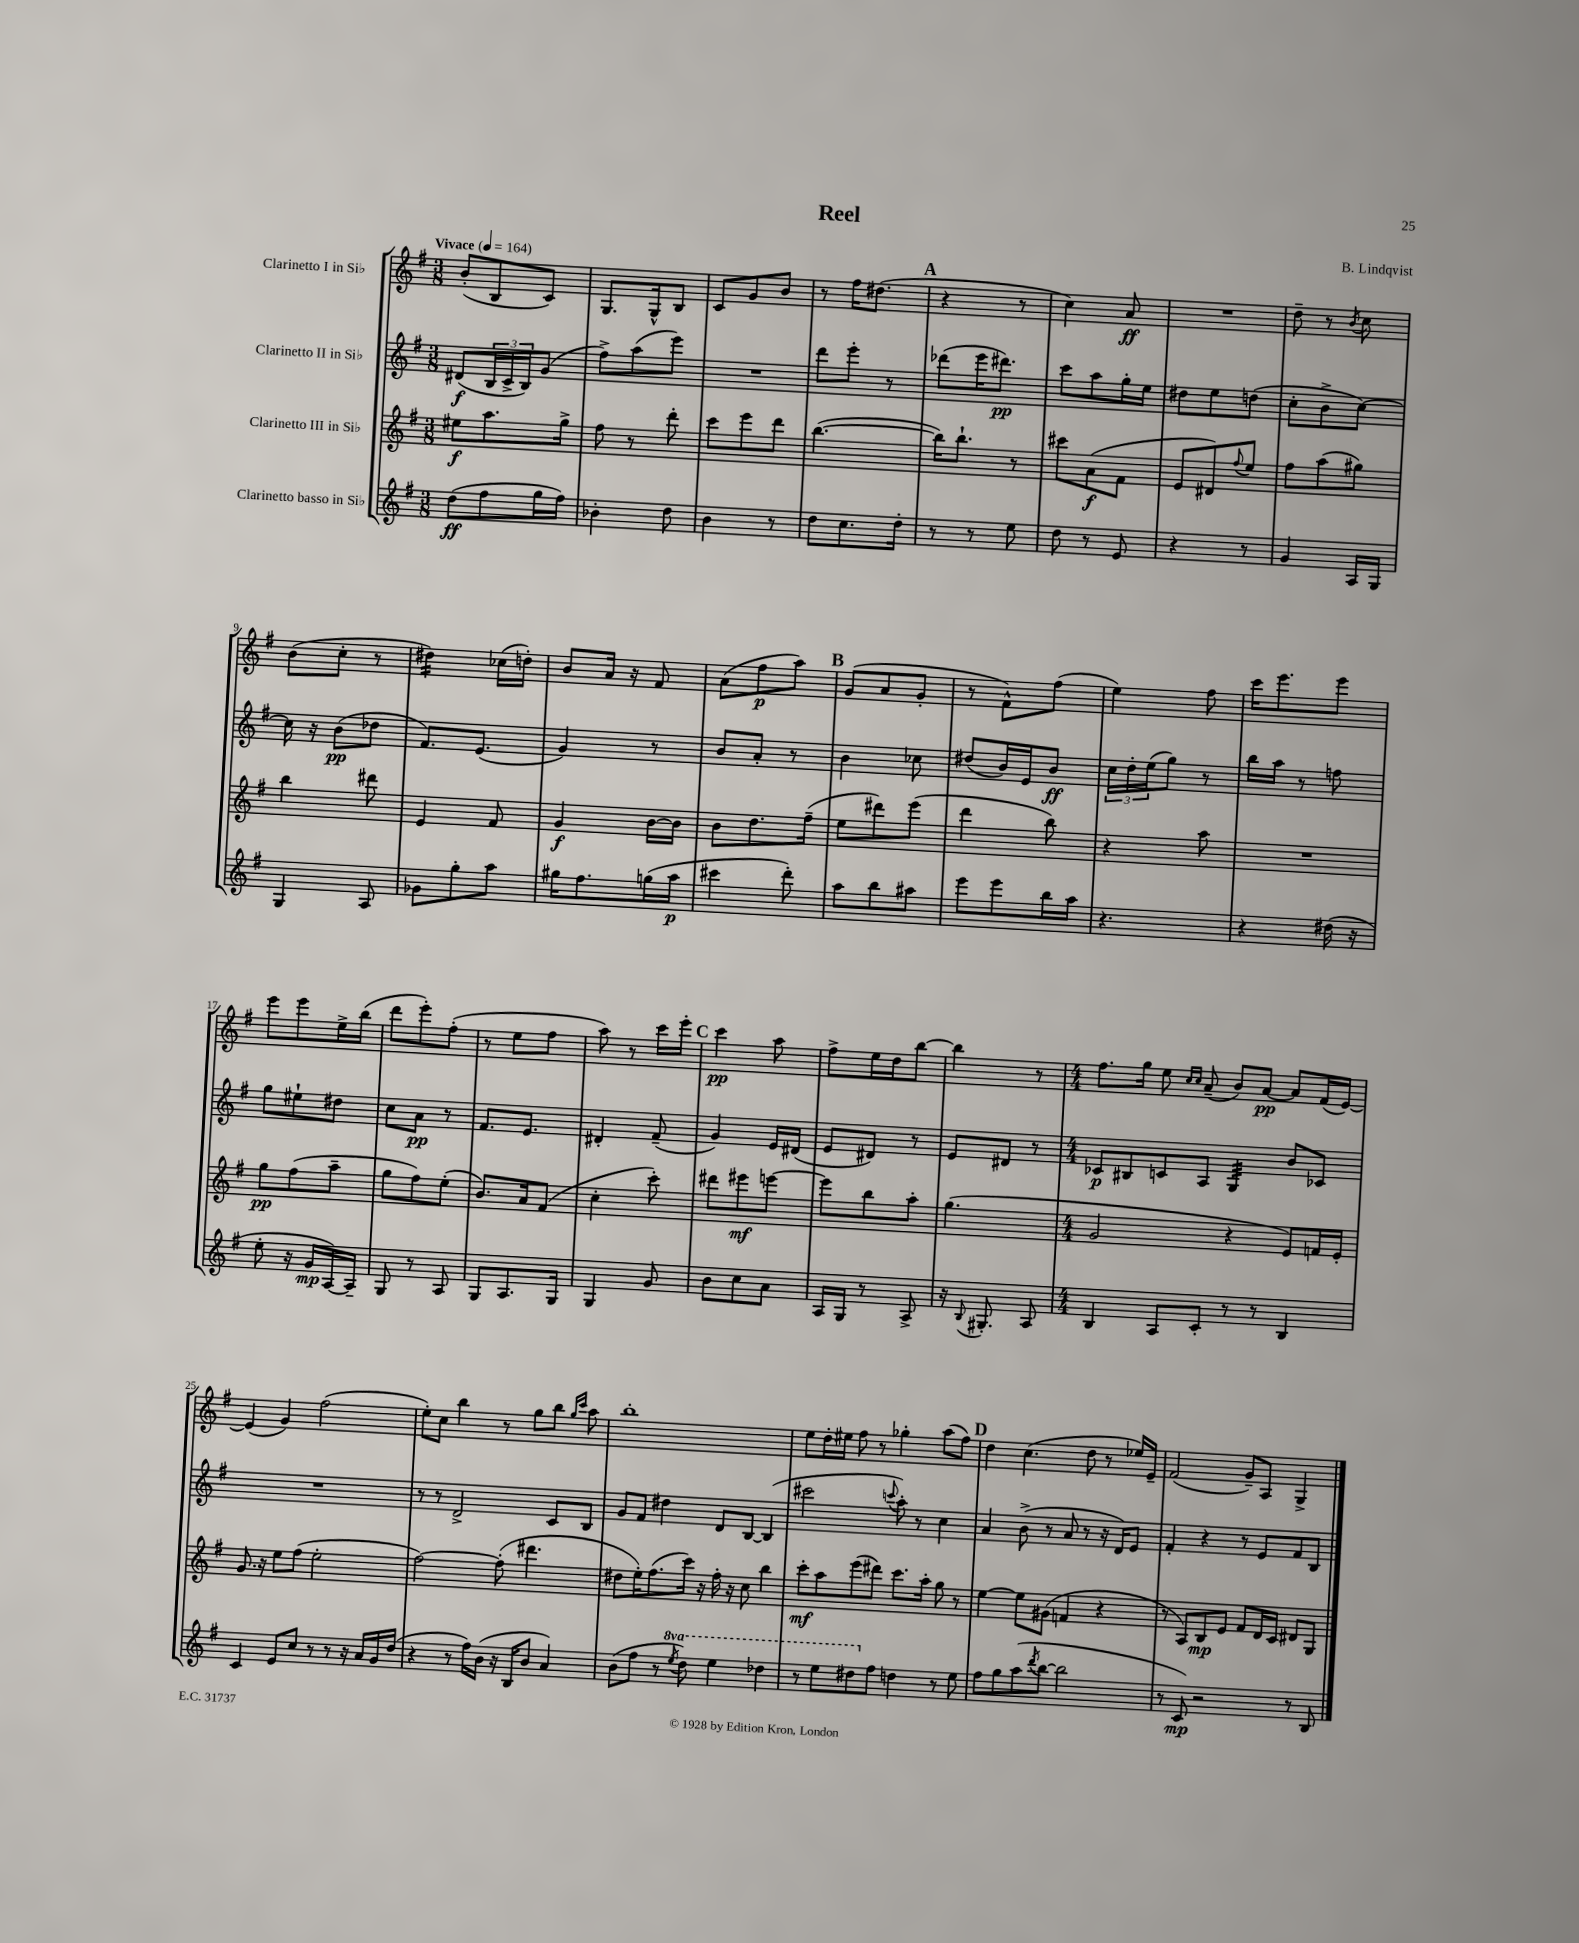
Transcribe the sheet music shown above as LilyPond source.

\header { title = "Reel" composer = "B. Lindqvist" }
<<
\new StaffGroup <<
\new Staff = "s0" \with { instrumentName = "Clarinetto I in Sib" } {
    \clef treble \key g \major \numericTimeSignature \time 3/8 \tempo "Vivace" 4 = 164
    b'8-.( b8 c'8) |
    g8. g16-^ b8 |
    c'8 g'8 b'8 |
    r8 fis''16 dis''8.( |
    \mark \markup { \bold "A" } r4 r8 |
    c''4) a'8\ff |
    R4. |
    d''8-- r8 \acciaccatura { b'8 } c''8 |
    b'8( c''8-. r8 |
    dis''4:16) ces''16( d''16-.) |
    b'8 a'16 r16 fis'8 |
    a'8( fis''8\p a''8) |
    \mark \markup { \bold "B" } g'8( a'8 g'8-. |
    r8 fis'8-^) fis''8( |
    e''4) fis''8 |
    c'''16 e'''8. e'''8 |
    e'''8 e'''8 e''16-> b''16( |
    d'''8 e'''8-.) fis''8-.( |
    r8 e''8 fis''8 |
    a''8) r8 c'''16 e'''16-. |
    \mark \markup { \bold "C" } c'''4\pp a''8 |
    fis''8-> e''16 d''16 b''8~ |
    b''4 r8 |
    \numericTimeSignature \time 4/4 fis''8. g''16 e''8 \grace { c''16 c''16 } a'8--( b'8) a'8~\pp a'8 fis'16( e'16~) |
    e'4( g'4) fis''2( |
    e''8-.) c''8 b''4 r8 g''8 b''8 \grace { g''16 c'''16 } a''8 |
    b''1-. |
    e''8 d''16-. eis''16 fis''8 r8 ges''4-. a''8( fis''8) |
    \mark \markup { \bold "D" } d''4 c''4.( d''8 r8 ees''16) e'16-- |
    fis'2( g'8--) a8 g4-> \bar "|." |
}
\new Staff = "s1" \with { instrumentName = "Clarinetto II in Sib" } {
    \clef treble \key g \major \numericTimeSignature \time 3/8
    dis'8\f( \tuplet 3/2 { b16 c'16-> b16) } g'8( |
    fis''8->) a''8( e'''8) |
    R4. |
    d'''8 e'''8-. r8 |
    \mark \markup { \bold "A" } des'''8( e'''16 dis'''8.\pp) |
    c'''8 a''8 g''16-. e''16 |
    dis''8 e''8 d''8( |
    c''8-. b'8-> c''8~) |
    c''16 r16 b'8\pp( des''8 |
    fis'8.) e'8.( |
    g'4) r8 |
    b'8 a'8-. r8 |
    \mark \markup { \bold "B" } b'4 ces''8 |
    dis''8( b'16) e'16 b'8\ff |
    \tuplet 3/2 { c''16 d''16-. e''16( } g''8) r8 |
    b''16 a''16 r8 f''8 |
    g''8 eis''8-! dis''8 |
    c''8 a'8\pp r8 |
    fis'8. e'8. |
    dis'4-. fis'8--( |
    \mark \markup { \bold "C" } g'4) e'16 dis'16( |
    e'8 dis'8) r8 |
    e'8 dis'8 r8 |
    \numericTimeSignature \time 4/4 ces'8\p bis8 c'8 a8 g4:32 b'8 ces'8 |
    R1 |
    r8 r8 d'2-> c'8 b8 |
    g'8 fis'8 dis''4 d'8 b8~ b4( |
    cis'''2 \appoggiatura { c'''8 } a''8-.) r8 c''4 |
    \mark \markup { \bold "D" } a'4 b'8->( r8 a'8 r8 r16 d'16) e'8 |
    fis'4-. r4 r8 e'8 fis'8 b8 \bar "|." |
}
\new Staff = "s2" \with { instrumentName = "Clarinetto III in Sib" } {
    \clef treble \key g \major \numericTimeSignature \time 3/8
    eis''8\f a''8. g''16-> |
    fis''8 r8 d'''8-. |
    c'''8 e'''8 d'''8 |
    b''4.~( |
    \mark \markup { \bold "A" } b''16) b''8.-! r8 |
    cis'''8 a'8\f( fis'8 |
    e'8 dis'8) \appoggiatura { fis''8 } e''8 |
    fis''8 a''8( gis''8) |
    b''4 dis'''8 |
    e'4 fis'8 |
    g'4\f b'16~ b'16 |
    b'8 d''8. fis''16--( |
    \mark \markup { \bold "B" } e''8 dis'''8) e'''8( |
    d'''4 b''8) |
    r4 a''8 |
    R4. |
    g''8\pp fis''8( a''8-- |
    g''8 fis''8) e''8-.( |
    b'8.) a'16 fis'8( |
    c''4-. c'''8-.) |
    \mark \markup { \bold "C" } dis'''8 eis'''8\mf e'''8~ |
    e'''8 b''8 a''8-. |
    g''4.( |
    \numericTimeSignature \time 4/4 g'2 r4 e'8) f'16 e'16-. |
    g'8. r16 e''8 fis''8( e''2-. |
    fis''2~) fis''8-.( dis'''4. |
    dis''8 e''16-.) fis''8.( c'''16) r16 fis''16-. r16 c''8 b''4 |
    c'''8-.\mf a''8 e'''8( dis'''8) c'''8. a''16-. g''8 r8 |
    \mark \markup { \bold "D" } e''4~ e''8 gis'8( f'4 r4 |
    r8 a8) b8\mp e'8 fis'8 d'16 c'16 dis'8 g8 \bar "|." |
}
\new Staff = "s3" \with { instrumentName = "Clarinetto basso in Sib" } {
    \clef treble \key g \major \numericTimeSignature \time 3/8 \set Staff.ottavationMarkups = #ottavation-simple-ordinals
    d''8\ff( fis''8 g''16 fis''16) |
    bes'4-. d''8 |
    b'4 r8 |
    d''8 c''8. d''16-. |
    \mark \markup { \bold "A" } r8 r8 e''8 |
    d''8 r8 e'8 |
    r4 r8 |
    g'4 a16 g16 |
    g4 a8 |
    ges'8 g''8-. a''8 |
    gis''16 fis''8. g''16( a''16\p |
    cis'''4 d'''8-.) |
    \mark \markup { \bold "B" } a''8 b''8 ais''8 |
    e'''8 e'''8 b''16 a''16 |
    r4. |
    r4 dis''16( r16 |
    e''8-. r16 g'16\mp a16~) a16-- |
    g8 r8 a8 |
    g8 a8. g16 |
    g4 g'8 |
    \mark \markup { \bold "C" } b'8 c''8 a'8 |
    a16 g16 r8 a8-> |
    r16 \appoggiatura { b8 } gis8.-. a8 |
    \numericTimeSignature \time 4/4 b4 a8 c'8-. r8 r8 b4 |
    c'4 e'8 c''8 r8 r8 r16 a'16 g'16 d''16( |
    r4 r8 fis''16) b'16( r16 b16 b'8 a'4) |
    b'8( fis''8 r8 \ottava #1 \acciaccatura { e'''8 } d'''8) e'''4 des'''4 |
    r8 e'''8 dis'''8 \ottava #0 fis''8 d''!4 r8 e''8 |
    \mark \markup { \bold "D" } fis''8 g''8 a''8( \acciaccatura { d'''8 } b''8~ b''2 |
    r8 c'8\mp) r2 r8 b8 \bar "|." |
}
>>
>>
